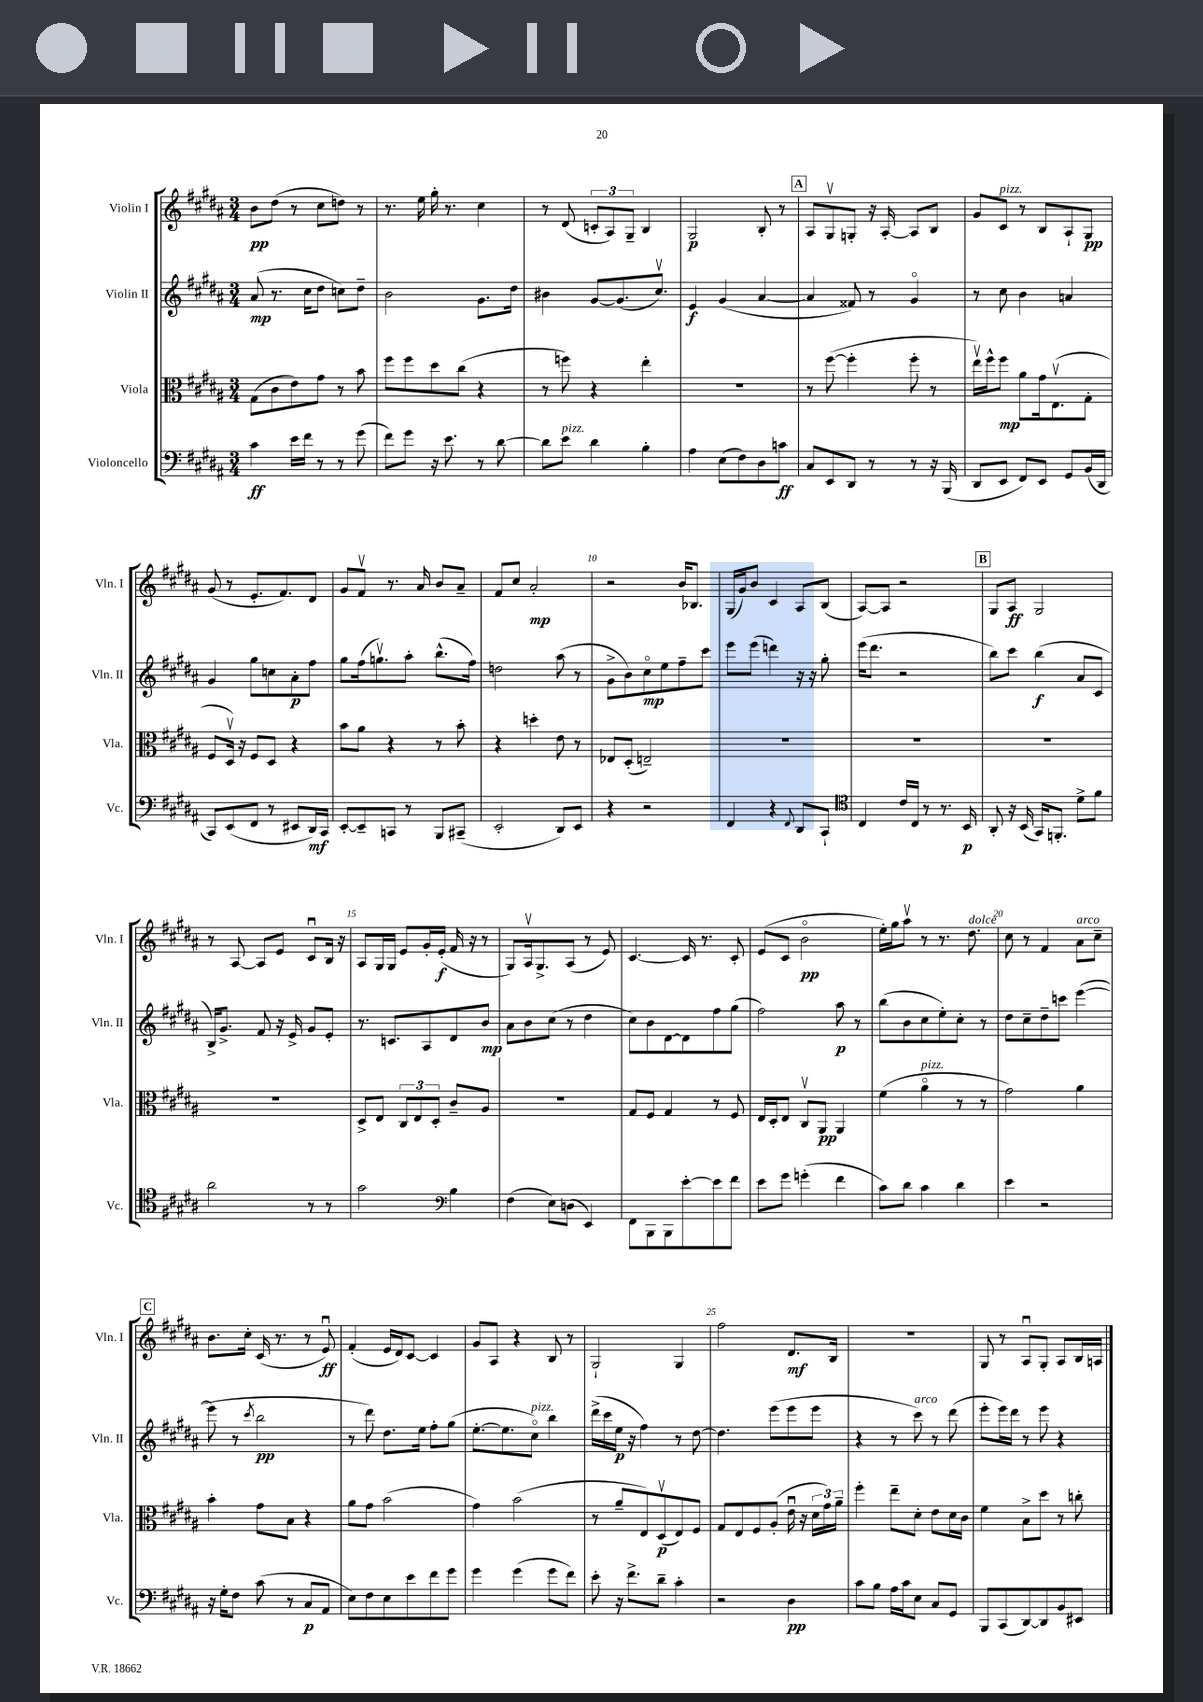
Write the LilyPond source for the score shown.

<<
\new StaffGroup <<
\new Staff = "s0" \with { instrumentName = "Violin I" shortInstrumentName = "Vln. I" } {
    \clef treble \key b \major \numericTimeSignature \time 3/4
    b'8\pp dis''8( r8 cis''8 d''8) r8 |
    r8. e''16 gis''16-. r8. cis''4 |
    r8 dis'8( \tuplet 3/2 { c'8-. ais8) gis8-- } b4 |
    gis2\p b8-. r8 |
    \mark \markup { \box "A" } ais8 gis8\upbow g8-. r16 ais16~-. ais8 b8 |
    gis'8 cis'8^\markup { \italic "pizz." } r8 b8 ais8-! gis8\pp |
    gis'8( r8 e'8.-. fis'8.) dis'8 |
    gis'8 fis'8\upbow r8. ais'16 b'8 ais'8-- |
    fis'8 cis''8 ais'2-.\mp |
    r2 b'16 bes8. |
    gis16( gis'16) b'8 cis'4 ais8 b8( |
    ais8~) ais8 r2 |
    \mark \markup { \box "B" } gis8 ais8\ff gis2 |
    r8 ais8~ ais8 e'8 cis'8\downbow b16 r16 |
    ais8 gis16 gis16 e'8 gis'16-. e'16-.\f( fis'16 r16 r8 |
    gis8) ais16\upbow gis8.-> ais8( r8 e'8) |
    cis'4.~ cis'16 r8. cis'8-. |
    e'8( cis'8 b'2\flageolet\pp |
    e''16-.) gis''16 ais''8\upbow r8 r8. dis''8.^\markup { \italic "dolce" } |
    cis''8 r8 fis'4 ais'8^\markup { \italic "arco" } cis''8-- |
    \mark \markup { \box "C" } b'8. cis''16-. cis'16( r8. r8 e'8\downbow\ff) |
    fis'4-.( e'16 dis'16) cis'8~ cis'4 |
    gis'8 ais8 r4 b8 r8 |
    gis2-! gis4 |
    fis''2 dis'8.\mf b16 |
    R2. |
    gis8 r8 ais8\downbow gis8-. ais8 b16 a16 \bar "|." |
}
\new Staff = "s1" \with { instrumentName = "Violin II" shortInstrumentName = "Vln. II" } {
    \clef treble \key b \major \numericTimeSignature \time 3/4
    ais'8\mp( r8. cis''16 dis''8 c''8) dis''8-- |
    b'2 gis'8. dis''16 |
    bis'4 gis'8~ gis'8.( cis''8.\upbow) |
    e'4\f gis'4( ais'4~ |
    \mark \markup { \box "A" } ais'4 fisis'8) r8 gis'4\flageolet |
    r8 cis''8 b'4 a'4 |
    gis'4 gis''8 c''8 ais'8-.\p fis''8 |
    gis''8 fis''16( g''8.\upbow) ais''8-. b''8.-^( fis''16) |
    d''2 ais''8( r8 |
    gis'8-> b'8) cis''8\flageolet\mp e''8 fis''8-- cis'''8 |
    e'''8 e'''8( d'''4) r16 r16 gis''8-. |
    e'''16( dis'''8. r2 |
    \mark \markup { \box "B" } b''8) cis'''8 b''4\f( ais'8 cis'8 |
    b16->) gis'8.-> fis'8 r16 e'16-> gis'8 e'8-. |
    r8. c'8. ais8 dis'8 b'8\mp |
    ais'8 b'8 cis''8( r8 dis''4 |
    cis''8) b'8 dis'8~ dis'8 fis''8 gis''8( |
    fis''2) ais''8\p r8 |
    b''8( b'8 cis''8 e''8-.) cis''8-. r8 |
    dis''8 cis''8-- dis''8-- c'''8 e'''4~( |
    \mark \markup { \box "C" } e'''8 r8 \acciaccatura { cis'''8 } b''2\pp |
    r8 dis'''8) dis''8. e''16 fis''8-. gis''8( |
    e''8.~-. e''8. cis''8\flageolet^\markup { \italic "pizz." }) b''4 |
    dis'''16->( cis'''16 e''16\p r16 fis''4) r8 dis''8~ |
    dis''4. e'''8( e'''8 e'''8 |
    r4 r8 cis'''8^\markup { \italic "arco" }) r8 dis'''8( |
    e'''8-. e'''16) dis'''16 r8 e'''8 r4 \bar "|." |
}
\new Staff = "s2" \with { instrumentName = "Viola" shortInstrumentName = "Vla." } {
    \clef alto \key b \major \numericTimeSignature \time 3/4
    gis8( cis'8 e'8) gis'8 r8 b'8 |
    fis''8 fis''8 dis''8 cis''8( r4 |
    r8 f''8) r4 e''4-. |
    R2. |
    \mark \markup { \box "A" } r8 fis''8~( fis''4-. fis''8-. r8 |
    e''16\upbow) fis''16-^ fis''8\mp ais'8 gis'16 e8.\upbow( gis8-. |
    fis8 dis16\upbow) r16 fis8 dis8 r4 |
    b'8 ais'8 r4 r8 b'8-. |
    r4 d''4-. e'8 r8 |
    ees8 dis8-.( e2--) |
    R2. |
    R2. |
    \mark \markup { \box "B" } R2. |
    R2. |
    dis8-> e8 \tuplet 3/2 { cis8 e8 dis8-. } cis'8-- ais8 |
    R2. |
    gis8 fis8 gis4 r8 fis8 |
    e16 dis16-. e8 cis8\upbow ais,8\pp ais,4 |
    fis'4( ais'4\flageolet^\markup { \italic "pizz." } r8 r8 |
    gis'2) ais'4 |
    \mark \markup { \box "C" } b'4-. gis'8 b8 r4 |
    ais'8 gis'8 b'2( |
    gis'4) b'2( |
    r8 ais'8-- e8) dis8\upbow\p( e8) fis8 |
    gis8 e8 fis8 ais8-.( e'16\downbow r16 \tuplet 3/2 { dis'16 gis'16) ais'16-- } |
    fis''4-. e''8-- dis'8-. e'8 dis'16 cis'16 |
    fis'4 b8-> dis''8 r8 c''8-. \bar "|." |
}
\new Staff = "s3" \with { instrumentName = "Violoncello" shortInstrumentName = "Vc." } {
    \clef bass \key b \major \numericTimeSignature \time 3/4
    cis'4\ff e'16 fis'16 r8 r8 gis'8( |
    fis'8) gis'8 r16 e'8. r8 dis'8~ |
    dis'8 e'8^\markup { \italic "pizz." } dis'4 b4-. |
    ais4 e8( fis8) dis8 c'8\ff |
    \mark \markup { \box "A" } cis8 e,8 dis,8 r8 r8 r16 b,,16( |
    dis,8 e,8 fis,8) e,8 gis,8 b,16( dis,16 |
    cis,8) e,8( fis,8 r8 eis,8 dis,16\mf) cis,16 |
    e,8~-. e,8-- c,8 r8 b,,8 cis,8--( |
    e,2-. dis,8) e,8 |
    r4 r2 |
    fis,4 r4 \appoggiatura { fis,8 } dis,8 cis,8-! |
    \clef tenor cis4 cis'16 cis16 r8 r8. b,16\p |
    \mark \markup { \box "B" } ais,8-. r16 b,16( gis,16) f,8.-. dis'8-> fis'8 |
    ais'2 r8 r8 |
    gis'2 \clef bass b4 |
    fis4( e8) d8( e,4) |
    fis,8 b,,8 b,,8 e'8~-. e'8 fis'8 |
    e'8 gis'8 g'4-.( fis'4 |
    cis'8) dis'8 cis'4 dis'4 |
    e'4 r2 |
    \mark \markup { \box "C" } r16 gis16-. fis8 cis'8( r8 cis8\p ais,8 |
    e8) fis8 e8 e'8 fis'8 gis'8 |
    gis'4 gis'4( gis'8 fis'8) |
    e'8-. r16 fis'8.-> dis'8-- cis'4-. |
    r2 dis4\pp |
    cis'8 b8 ais16 cis'16 e8 cis8 gis,8 |
    b,,8 cis,8( dis,8~) dis,8 b,8 eis,8 \bar "|." |
}
>>
>>
\layout { \context { \Score \override BarNumber.break-visibility = ##(#f #t #t) barNumberVisibility = #(every-nth-bar-number-visible 5) } }
